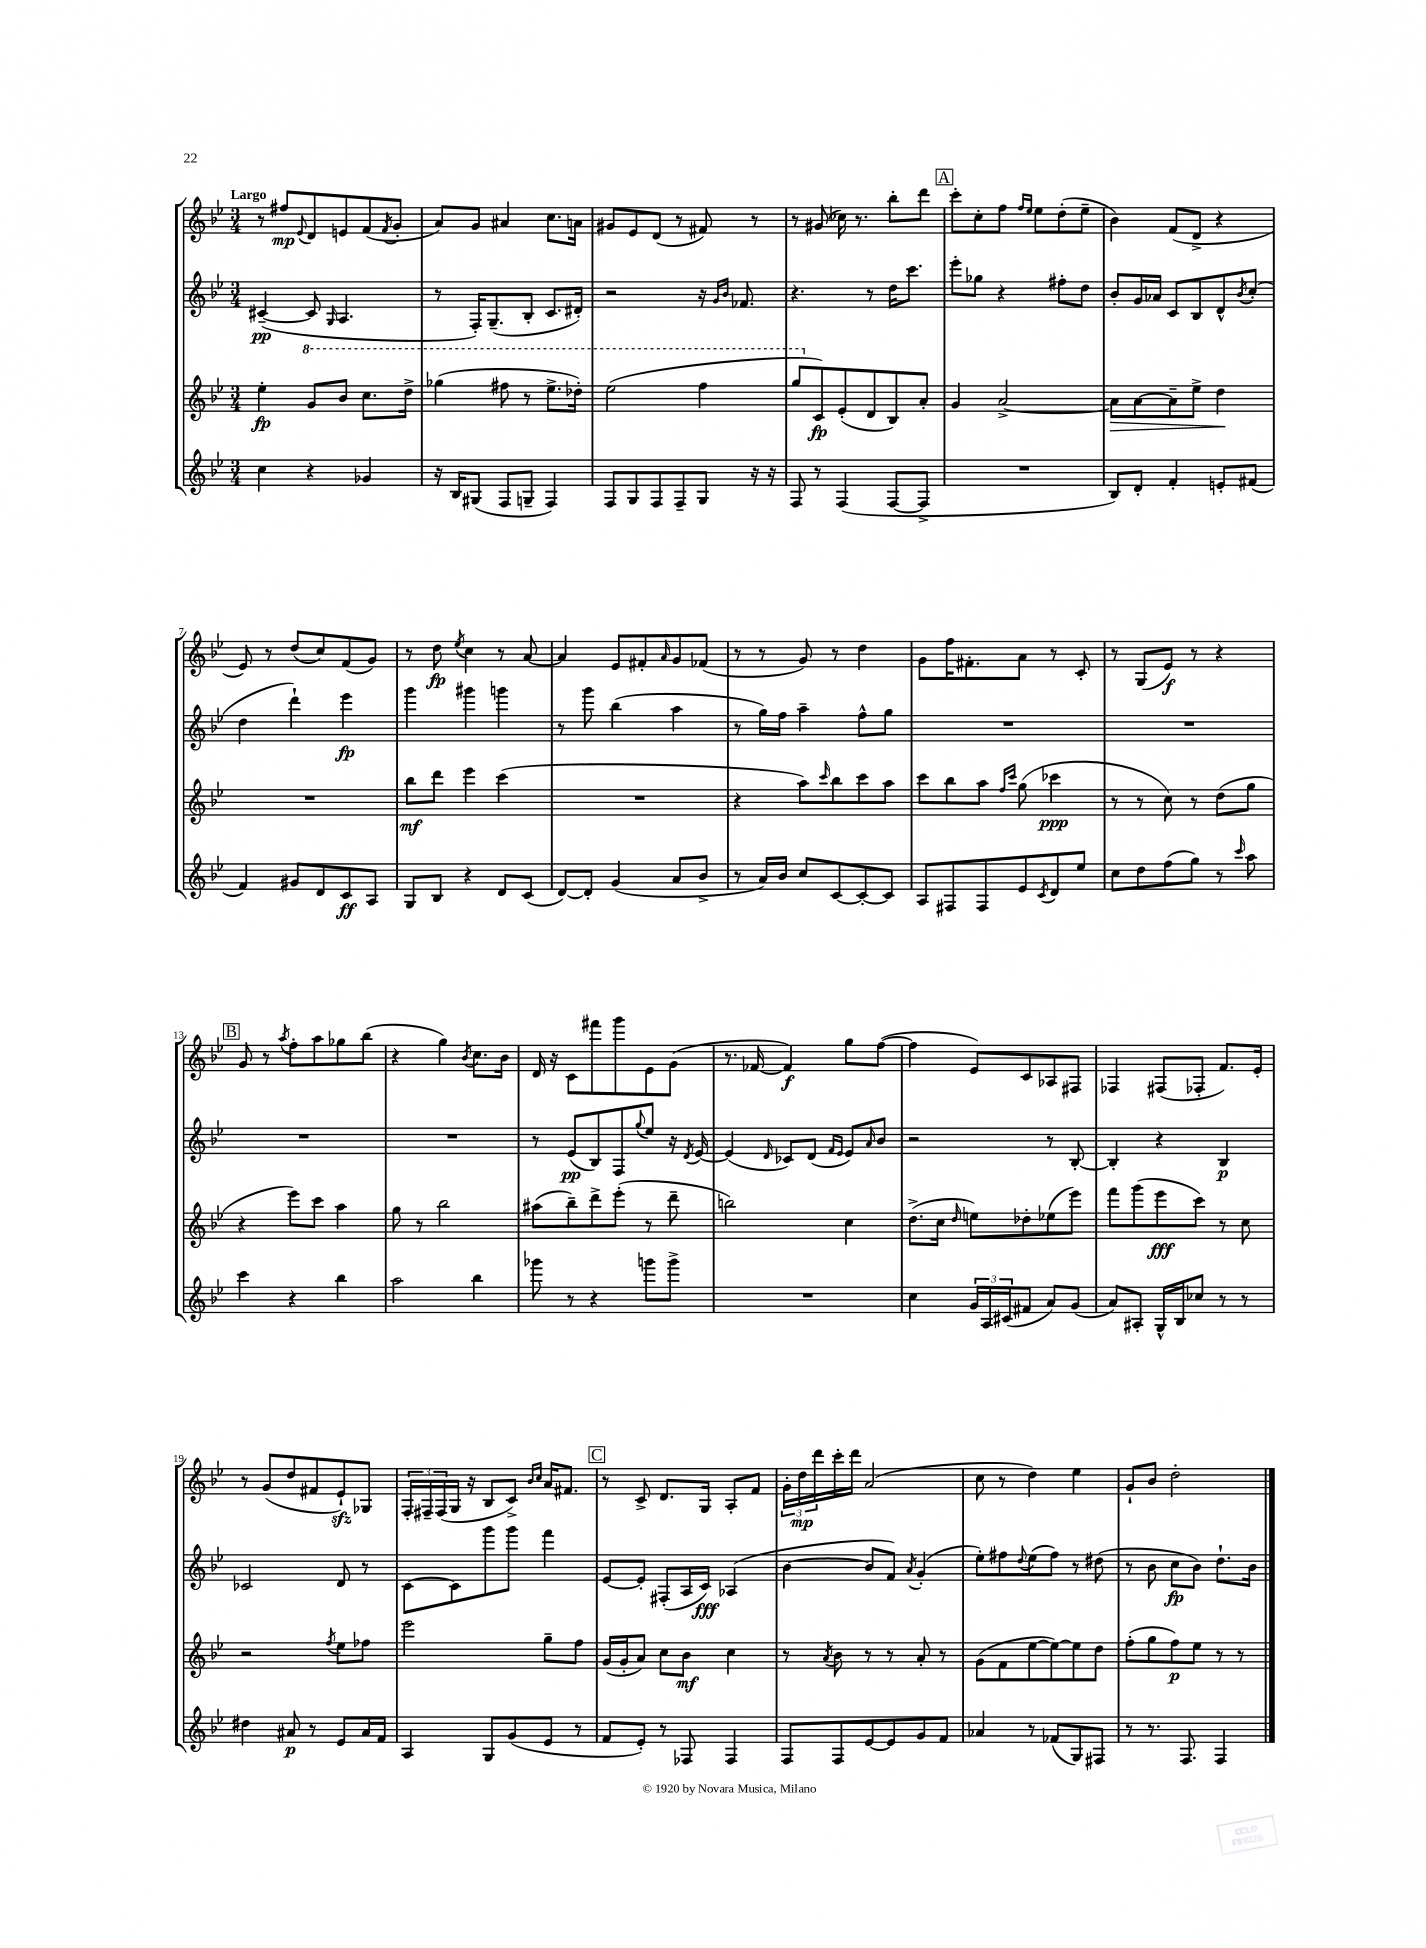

**kern	**kern	**kern	**kern
*staff4	*staff3	*staff2	*staff1
*clefG2	*clefG2	*clefG2	*clefG2
*k[b-e-]	*k[b-e-]	*k[b-e-]	*k[b-e-]
*M3/4	*M3/4	*M3/4	*M3/4
4cc\	4ee-'\	([4c#~/	8r
.	.	.	8ff#/L
.	.	.	8qqe-/
4r	8gg/L	8c#/]	8d/
.	.	16qqG/	.
.	8bb-/J	4.A/	8e/
4g-/	8.ccc\L	.	(8f/
.	.	.	8qf/
.	.	.	8g'/J
.	16ddd^\Jk	.	.
=	=	=	=
16r	(4ggg-\	8r	8a/L)
16B-/LK	.	.	.
(8G#/J	.	16F'/LK)	8g/J
.	.	(8.G~/	.
8F/L	8fff#\	.	4a#/
8G~/J	8r	8B-'/J	.
4F/)	8.eee-^\L	8.c/L	8.cc\L
.	16ddd-'\Jk)	16d#'/Jk)	16a\Jk
=	=	=	=
8F/L	(2eee-\	2r	8g#/L
8G/	.	.	8e-/
8F/	.	.	(8d/J
8F~/	.	.	8r
8G/J	4fff\	16r	8f#/)
.	.	16qqg/LL	.
.	.	16qqb-/JJ	.
.	.	8.f-/	.
16r	.	.	8r
16r	.	.	.
=	=	=	=
8F/	8ggg/L	4.r	8r
8r	8c/)	.	(8g#/
(4F/	(8e-'/	.	16cc-\)
.	.	.	8.r
.	8d/	8r	.
[8F/L	8B-/)	16dd\LK	8bb-'\L
.	.	8.ccc\J	.
8F^/]J	8a'/J	.	8ddd\J
=	=	=	=
2.r	4g/	8eee-'\L	8ccc'\L
.	.	8gg-\J	8cc'\
.	[2a^/	4r	8ff\J
.	.	.	16qqff/LL
.	.	.	16qqee-/JJ
.	.	.	8ee-\L
.	.	8ff#'\L	(8dd'\
.	.	8dd\J	8ee-~\J
=	=	=	=
8B-/L)	8a\]L	8b-'/L	4b-\)
8d'/J	[8a\	16g/L	.
.	.	16a-/JJ	.
4f'/	8a~\]	8c/L	(8f/L
.	8ee-^\J	8B-/	8d^/J
8e'/L	4dd\	8d^^/	4r
.	.	8qb-/	.
(8f#/J	.	(8cc'/J	.
=	=	=	=
4f/)	2.r	4dd\	8e-/)
.	.	.	8r
8g#/L	.	4ddd`\)	(8dd/L
8d/	.	.	8cc/)
8c/	.	4eee-\	(8f/
8A/J	.	.	8g/J)
=	=	=	=
8G/L	8bb-\L	4ggg\	8r
8B-/J	8ddd\J	.	8dd\
.	.	.	8qee-/
4r	4eee-\	4ggg#\	4cc\
8d/L	(4ccc\	4ggg\	8r
(8c/J	.	.	[8a/
=	=	=	=
[8d/L)	2.r	8r	4a/]
8d'/]J	.	8ggg\	.
(4g/	.	(4bb-\	8e-/L
.	.	.	8f#'/
.	.	.	16qqa/
8a/L	.	4aa\	8g/
8b-^/J	.	.	(8f-/J
=	=	=	=
8r	4r	8r	8r
16a/LL)	.	16gg\LL)	8r
16b-/JJ	.	16ff\JJ	.
8cc/L	8aa\L)	4aa~\	8g/)
.	16qqccc/	.	.
[8c/	8bb-\	.	8r
8c'/_	8ccc\	8ff^^\L	4dd\
8c/]J	8aa\J	8gg\J	.
=	=	=	=
8A/L	8ccc\L	2.r	8g\L
8F#/	8bb-\	.	16ff\K
.	.	.	8.f#'\
8F#/	8aa\J	.	.
.	16qqff/LL	.	.
.	16qqccc/JJ	.	.
8e-/	(8gg\	.	8a\J
8qc/	.	.	.
8d/	4ccc-\	.	8r
8ee-/J	.	.	8c'/
=	=	=	=
8cc\L	8r	2.r	8r
8dd\	8r	.	(8G/L
(8ff\	8cc\)	.	8e-/J)
8gg\J)	8r	.	8r
8r	(8dd\L	.	4r
16qqccc/	.	.	.
8aa\	8gg\J	.	.
=	=	=	=
4ccc\	4r	2.r	8g/
.	.	.	8r
.	.	.	8qaa/
4r	8eee-\L)	.	8ff'\L
.	8ccc\J	.	8aa\
4bb-\	4aa\	.	8gg-\
.	.	.	(8bb-\J
=	=	=	=
2aa\	8gg\	2.r	4r
.	8r	.	.
.	2bb-\	.	4gg\)
.	.	.	8qb-/
4bb-\	.	.	8.cc\L
.	.	.	16b-\Jk
=	=	=	=
8ggg-\	(8aa#\L	8r	16d/
.	.	.	16r
8r	8bb-~\)	(8e-/L	8c\L
4r	8ddd^\	8B-/)	8fff#\
.	(8eee-'\J	8F/	8ggg\
.	.	8qqgg/	.
8ggg\L	8r	8ee-/J	8e-\
8ggg^\J	8ddd~\	16r	(8g\J
.	.	8qd/	.
.	.	[16e-/	.
=	=	=	=
2.r	2bb\)	(4e-/]	8.r
.	.	.	[16f-/
.	.	16qqd/	.
.	.	8c-/L)	4f-/])
.	.	(8d/J	.
.	.	16qqf/LL	.
.	.	16qqe-/JJ	.
.	4cc\	8e-/L)	8gg\L
.	.	16qqa/	.
.	.	8b-/J	([8ff\J
=	=	=	=
4cc\	(8.dd^\L	2r	4ff\]
.	16cc\Jk	.	.
.	16qqdd/	.	.
24g/LL	8ee\L)	.	8e-/L)
24A/	.	.	.
(24c#/J	.	.	.
8f#/J	8dd-'\	.	8c/
8a/L)	(8ee-\	8r	8A-/
(8g/J	8eee-\J)	[8B-'/	8F#/J
=	=	=	=
8a/L)	8fff\L	4B-'/]	4F-/
8A#'/J	(8ggg\	.	.
16G^^/LL	8eee-\	4r	(8F#/L
16B-/J	.	.	.
8cc-/J	8ccc\J)	.	8F-'/J
8r	8r	4B-/	8.f/L)
8r	8cc\	.	.
.	.	.	16e-'/Jk
=	=	=	=
4dd#\	2r	2c-/	8r
.	.	.	(8g/L
8a#/	.	.	8dd/
8r	.	.	8f#/
.	8qff/	.	.
8e-/L	8ee-\L	8d/	8e-`/)
16a#/L	8ff-\J	8r	8G-/J
16f/JJ	.	.	.
=	=	=	=
4A/	2eee-\	[8c\L	24F'/LL
.	.	.	24F#~/
.	.	.	(24F#/
.	.	8c\]	16G/JJ
.	.	.	16r
8G/L	.	8ggg\	8B-/L
(8g/	.	8ggg\J	8c^/J)
.	.	.	16qqb-/LL
.	.	.	16qqcc/JJ
8e-/J	8gg~\L	4fff\	16a/LK
.	.	.	8.f#/J
8r	8ff\J	.	.
=	=	=	=
8f/L	(16g/LL	[8e-/L	8r
.	16g'/J	.	.
8e-'/J)	8a/J)	8e-'/]J	8c^/
8r	8cc\L	(8F#'/L	8.d/L
8F-/	8b-\J	16A/L	.
.	.	16c/JJ)	16G/Jk
4F-/	4cc\	(4A-/	8A'/L
.	.	.	8f/J
=	=	=	=
8F/L	8r	[4b-\	24g'\LL
.	.	.	24dd\
.	.	.	24ddd\
.	8qa/	.	.
8F/	8b-\	.	16ccc'\
.	.	.	16ddd\JJ
[8e-/	8r	8b-/]L	(2a/
8e-/]	8r	8f/J)	.
.	.	8qa/	.
8g/	8a'/	(4g'/	.
8f/J	8r	.	.
=	=	=	=
4a-/	(8g\L	8ee-'\L)	8cc\
.	8f\	8ff#\	8r
.	.	8qqdd/	.
8r	[8ee-\	(8ee-\	4dd\)
(8f-/L	8ee-\_)	8ff#\J)	.
8G/)	8ee-\]	8r	4ee-\
8F#/J	8dd\J	(8dd#\	.
=	=	=	=
8r	(8ff'\L	8r	8g`/L
8.r	8gg\	8b-\	8b-/J
.	8ff\)	8cc\L	2dd'\
8.F/	.	.	.
.	8ee-\J	8b-\J)	.
4F/	8r	8.dd`\L	.
.	8r	.	.
.	.	16b-\Jk	.
==	==	==	==
*-	*-	*-	*-
